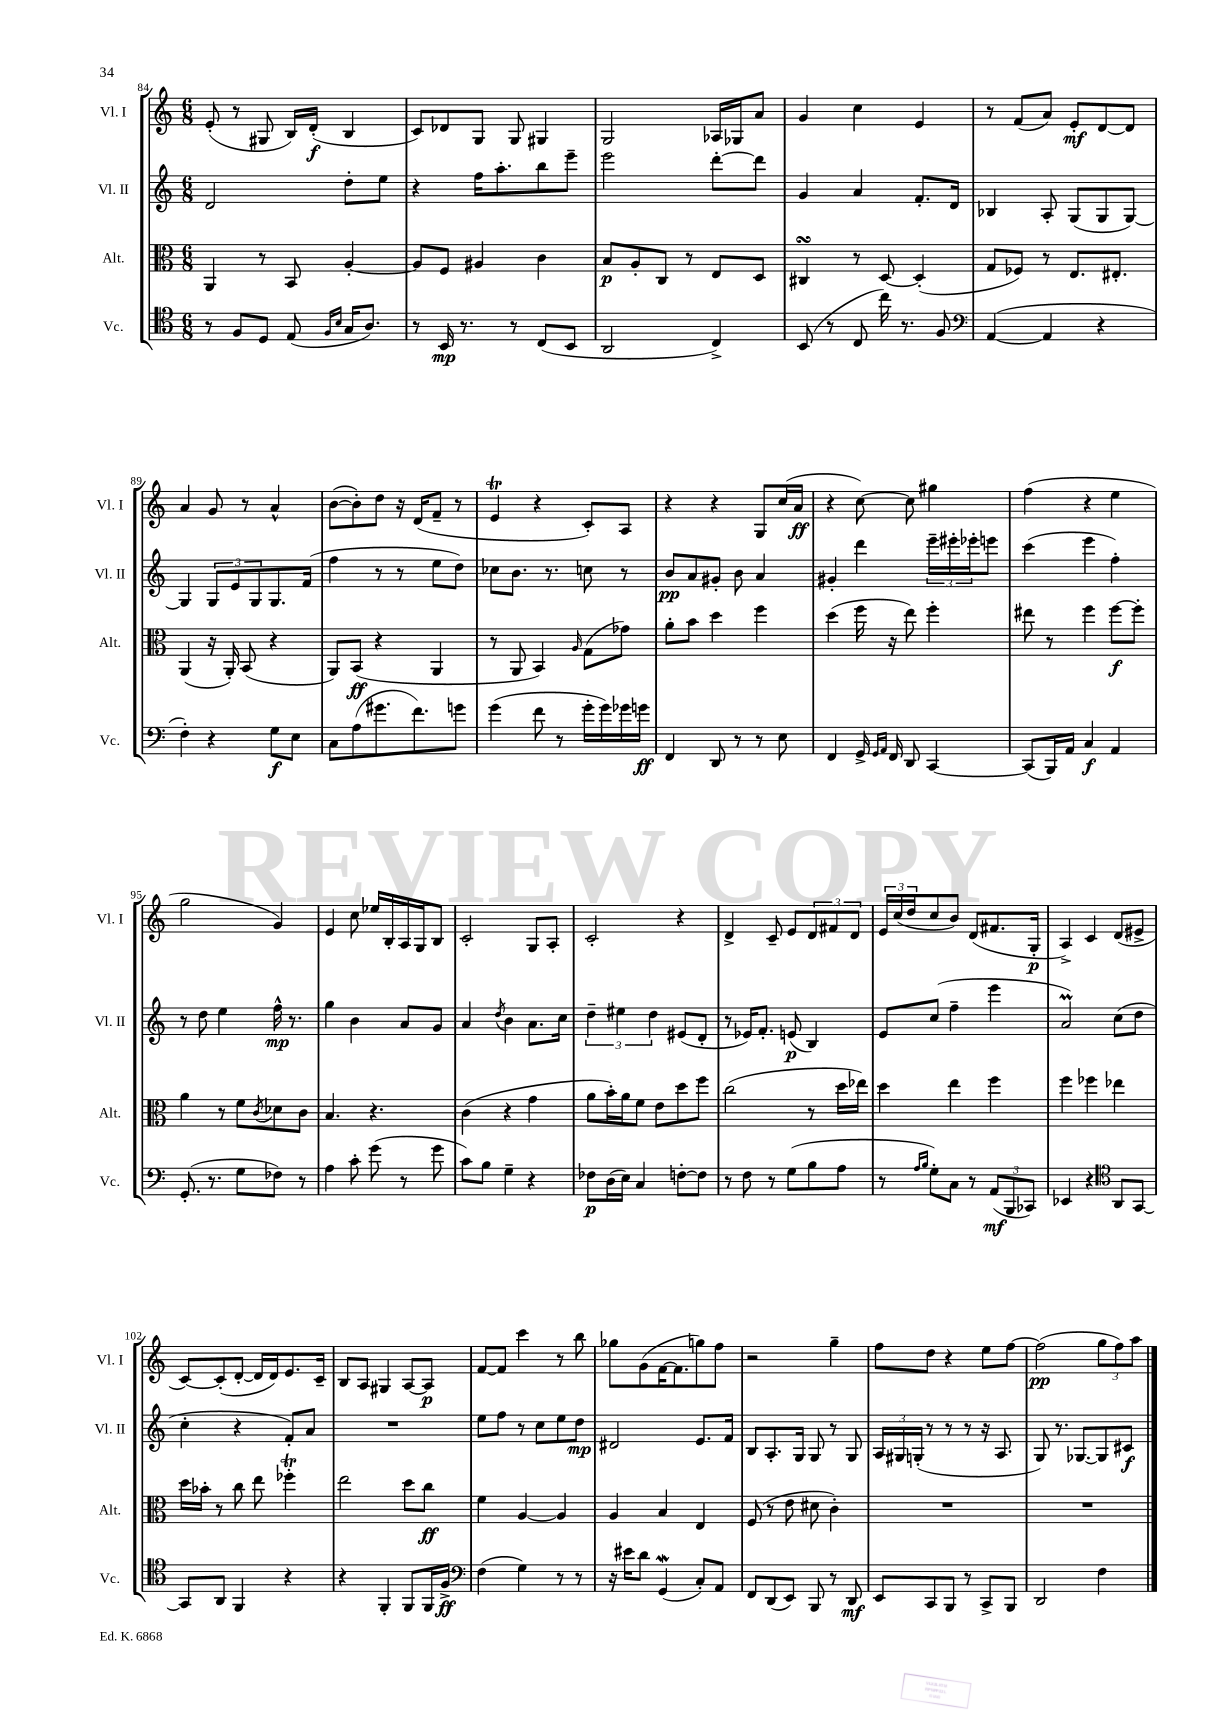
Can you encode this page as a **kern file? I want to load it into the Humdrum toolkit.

**kern	**dynam	**kern	**dynam	**kern	**dynam	**kern	**dynam
*part4	*part4	*part3	*part3	*part2	*part2	*part1	*part1
*staff4	*staff4	*staff3	*staff3	*staff2	*staff2	*staff1	*staff1
*I"Vc.	*	*I"Alt.	*	*I"Vl. II	*	*I"Vl. I	*
*I'Vc.	*	*I'Alt.	*	*I'Vl. II	*	*I'Vl. I	*
*clefC4	*	*clefC3	*	*clefG2	*	*clefG2	*
*k[]	*	*k[]	*	*k[]	*	*k[]	*
*M6/8	*	*M6/8	*	*M6/8	*	*M6/8	*
=84	=84	=84	=84	=84	=84	=84	=84
8r	.	4AA/	.	2d/	.	(8e'/	.
8F/L	.	.	.	.	.	8r	.
8D/J	.	8r	.	.	.	8G#X/	.
(8E/	.	8BB/	.	.	.	16B/LL)	.
.	.	.	.	.	.	(16d'/JJ	f
16qqF/LL	.	.	.	.	.	.	.
16qqB/JJ	.	.	.	.	.	.	.
16G/KL	.	[4A'/	.	8dd'\L	.	4B/	.
8.A/J)	.	.	.	.	.	.	.
.	.	.	.	8ee\J	.	.	.
=85	=85	=85	=85	=85	=85	=85	=85
8r	.	8A/L]	.	4r	.	8c/L)	.
16BB/	mp	8F/J	.	.	.	8d-X/	.
8.r	.	.	.	.	.	.	.
.	.	4A#X/	.	16ff\KL	.	8G/J	.
.	.	.	.	8.aa'\	.	.	.
8r	.	.	.	.	.	8G/	.
(8C/L	.	4c\	.	8bb\	.	4G#X/	.
8BB/J	.	.	.	8eee~\J	.	.	.
=86	=86	=86	=86	=86	=86	=86	=86
2AA/	.	8B/L	p	2eee\	.	2G/	.
.	.	8A'/	.	.	.	.	.
.	.	8C/J	.	.	.	.	.
.	.	8r	.	.	.	.	.
4C^/)	.	8E/L	.	[8ddd'\L	.	16A-X/LL	.
.	.	.	.	.	.	16G-X/J	.
.	.	8D/J	.	8ddd\J]	.	8a/J	.
=87	=87	=87	=87	=87	=87	=87	=87
(8BB/	.	4C#XsSsS/	.	4g/	.	4g/	.
8r	.	.	.	.	.	.	.
8C/	.	8r	.	4a/	.	4cc\	.
16cc\)	.	[8D/	.	.	.	.	.
8.r	.	.	.	.	.	.	.
.	.	(4D'/]	.	8.f'/L	.	4e/	.
8F/	.	.	.	.	.	.	.
.	.	.	.	16d/Jk	.	.	.
=88	=88	=88	=88	=88	=88	=88	=88
*clefF4	*	*	*	*	*	*	*
([4AA/	.	8G/L	.	4B-X/	.	8r	.
.	.	8F-X/J)	.	.	.	(8f/L	.
4AA/]	.	8r	.	8A'/	.	8a/J)	.
.	.	8.E/L	.	(8G/L	.	8e'/L	mf
4r	.	.	.	8G/	.	[8d/	.
.	.	8.E#X'/J	.	.	.	.	.
.	.	.	.	[8G/J)	.	8d/J]	.
!!LO:LB:g=z
=89	=89	=89	=89	=89	=89	=89	=89
4F'\)	.	(4AA/	.	4G/]	.	4a/	.
4r	.	16r	.	12G/L	.	8g/	.
.	.	16AA'/)	.	.	.	.	.
.	.	.	.	12e/	.	.	.
.	.	(8BB/	.	.	.	8r	.
.	.	.	.	12G/	.	.	.
8G\L	f	4r	.	8.G/	.	4a^^/	.
8E\J	.	.	.	.	.	.	.
.	.	.	.	(16f/Jk	.	.	.
=90	=90	=90	=90	=90	=90	=90	=90
8C\L	.	8AA/L)	.	4ff\	.	([8b\L	.
(8A\	.	(8BB/J	ff	.	.	8b'\])	.
8.g#X\	.	4r	.	8r	.	8dd\J	.
.	.	.	.	8r	.	16r	.
8.f\)	.	.	.	.	.	(16d/KL	.
.	.	4AA/	.	8ee\L	.	8f~/J	.
8gn\J	.	.	.	8dd\J)	.	8r	.
=91	=91	=91	=91	=91	=91	=91	=91
(4g\	.	8r	.	8cc-X\L	.	4et/	.
.	.	8AA/	.	8.b\J	.	.	.
8f\	.	4BB/)	.	.	.	4r	.
.	.	.	.	8.r	.	.	.
8r	.	.	.	.	.	.	.
.	.	16qqA/	.	.	.	.	.
16g'\LL	.	(8G\L	.	8ccn\	.	8c'/L)	.
16g\)	.	.	.	.	.	.	.
16g-X\	.	8g-X\J)	.	8r	.	8A/J	.
16gn\JJ	ff	.	.	.	.	.	.
=92	=92	=92	=92	=92	=92	=92	=92
4FF/	.	8a'\L	.	8b/L	pp	4r	.
.	.	8b\J	.	8a/	.	.	.
8DD/	.	4dd\	.	8g#X'/J	.	4r	.
8r	.	.	.	8b\	.	.	.
8r	.	4ff\	.	4a/	.	8G/L	.
8E\	.	.	.	.	.	(16cc/L	.
.	.	.	.	.	.	16a/JJ	ff
=93	=93	=93	=93	=93	=93	=93	=93
4FF/	.	(4dd\	.	4g#X'/	.	4r	.
16GG^/	.	16ff\	.	4ddd\	.	[8cc\)	.
16qqGG/LL	.	.	.	.	.	.	.
16qqAA/JJ	.	.	.	.	.	.	.
16FF/	.	16r	.	.	.	.	.
8DD/	.	8ee\)	.	.	.	8cc\]	.
[4CC/	.	4ff'\	.	24eee~\LL	.	4gg#X\	.
.	.	.	.	24eee#X'\	.	.	.
.	.	.	.	24eee-X'\J	.	.	.
.	.	.	.	8eeen\J	.	.	.
=94	=94	=94	=94	=94	=94	=94	=94
(8CC/L]	.	8ee#X\	.	(4ccc\	.	(4ff\	.
16BBB/L)	.	8r	.	.	.	.	.
16AA/JJ	.	.	.	.	.	.	.
4C/	f	4ff\	.	4eee\	.	4r	.
4AA/	.	[8ff\L	f	4ff'\)	.	4ee\	.
.	.	8ff'\J]	.	.	.	.	.
!!LO:LB:g=z
=95	=95	=95	=95	=95	=95	=95	=95
(8.GG'/	.	4a\	.	8r	.	2gg\	.
.	.	.	.	8dd\	.	.	.
8.r	.	.	.	.	.	.	.
.	.	8r	.	4ee\	.	.	.
8G\L	.	8f\L	.	.	.	.	.
.	.	8qc/	.	.	.	.	.
8F-X\J)	.	8d-X\	.	16ff^^\	mp	4g/)	.
.	.	.	.	8.r	.	.	.
8r	.	8c\J	.	.	.	.	.
=96	=96	=96	=96	=96	=96	=96	=96
4A\	.	4.B/	.	4gg\	.	4e/	.
8c'\	.	.	.	4b\	.	8cc\	.
(8g\	.	4.r	.	.	.	16ee-X/LL	.
.	.	.	.	.	.	16B'/	.
8r	.	.	.	8a/L	.	16A/	.
.	.	.	.	.	.	16G/J	.
8g\	.	.	.	8g/J	.	8B/J	.
=97	=97	=97	=97	=97	=97	=97	=97
8c\L)	.	(4c\	.	4a/	.	2c'/	.
8B\J	.	.	.	.	.	.	.
.	.	.	.	8qdd/	.	.	.
4G~\	.	4r	.	4b\	.	.	.
4r	.	4g\	.	8.a\L	.	8G/L	.
.	.	.	.	.	.	8A'/J	.
.	.	.	.	16cc\Jk	.	.	.
=98	=98	=98	=98	=98	=98	=98	=98
8F-X\L	p	8a\L	.	6dd~\	.	2c'/	.
(16D\L	.	16b'\L)	.	.	.	.	.
.	.	.	.	6ee#X\	.	.	.
16E\JJ)	.	16a\J	.	.	.	.	.
4C/	.	8f\J	.	.	.	.	.
.	.	.	.	6dd\	.	.	.
.	.	8e\L	.	.	.	.	.
[8Fn'\L	.	8dd\	.	(8e#X/L	.	4r	.
8F\J]	.	8ff\J	.	8d'/J	.	.	.
=99	=99	=99	=99	=99	=99	=99	=99
8r	.	(2cc\	.	8r	.	4d^/	.
8F\	.	.	.	16e-X/KL)	.	.	.
.	.	.	.	8.f'/J	.	.	.
8r	.	.	.	.	.	8c~/	.
(8G\L	.	.	.	(8en/	p	8e/L	.
8B\	.	8r	.	4B/)	.	12d/	.
.	.	.	.	.	.	12f#X/	.
8A\J	.	16dd\LL	.	.	.	.	.
.	.	.	.	.	.	12d/J	.
.	.	16ee-X\JJ)	.	.	.	.	.
=100	=100	=100	=100	=100	=100	=100	=100
8r	.	4dd\	.	8e/L	.	24e/LL	.
.	.	.	.	.	.	(24cc/	.
.	.	.	.	.	.	24dd/J	.
16qqA/LL	.	.	.	.	.	.	.
16qqB/JJ	.	.	.	.	.	.	.
8G'\L)	.	.	.	(8cc/J	.	8cc/	.
8C\J	.	4ee\	.	4ff~\	.	8b/J)	.
8r	.	.	.	.	.	(8d/L	.
(12AA/L	mf	4ff\	.	4eee\	.	8.f#X/	.
12BBB/	.	.	.	.	.	.	.
12CC-X/J)	.	.	.	.	.	.	.
.	.	.	.	.	.	16G'/Jk	p
=101	=101	=101	=101	=101	=101	=101	=101
4EE-X/	.	4ff\	.	2aM/)	.	4A^/)	.
4r	.	4ff-X\	.	.	.	4c/	.
*clefC4	*	*	*	*	*	*	*
8AA/L	.	4ee-X\	.	(8cc\L	.	(8d/L	.
[8GG/J	.	.	.	8dd\J	.	8e#X^/J	.
!!LO:LB:g=z
=102	=102	=102	=102	=102	=102	=102	=102
8GG/L]	.	16dd\LL	.	4cc'\	.	[8c/L)	.
.	.	16b-X'\JJ	.	.	.	.	.
8AA/J	.	8r	.	.	.	(8c'/]	.
4FF/	.	8cc\	.	4r	.	[8d'/J	.
.	.	8ee\	.	.	.	16d/LL]	.
.	.	.	.	.	.	16d/J)	.
4r	.	4ff-XT'\	.	8f'/L)	.	8.e/	.
.	.	.	.	8a/J	.	.	.
.	.	.	.	.	.	16c~/Jk	.
=103	=103	=103	=103	=103	=103	=103	=103
4r	.	2ee\	.	2.r	.	8B/L	.
.	.	.	.	.	.	8A/J	.
4FF'/	.	.	.	.	.	4G#X/	.
8FF/L	.	8dd\L	.	.	.	[8A/L	.
16FF/L	.	8cc\J	ff	.	.	8A/J]	p
16F^/JJ	ff	.	.	.	.	.	.
=104	=104	=104	=104	=104	=104	=104	=104
*clefF4	*	*	*	*	*	*	*
(4F\	.	4f\	.	8ee\L	.	[8f/L	.
.	.	.	.	8ff\J	.	8f/J]	.
4G\)	.	[4A/	.	8r	.	4ccc\	.
.	.	.	.	8cc\L	.	.	.
8r	.	4A/]	.	8ee\	.	8r	.
8r	.	.	.	8dd\J	mp	8bb\	.
=105	=105	=105	=105	=105	=105	=105	=105
16r	.	4A/	.	2d#X/	.	8gg-X\L	.
16e#X\KL	.	.	.	.	.	.	.
8d\J	.	.	.	.	.	(8g\	.
(4GGW/	.	4B/	.	.	.	[16f\K	.
.	.	.	.	.	.	8.f\]	.
8C'/L)	.	4E/	.	8.e/L	.	8ggn\)	.
8AA/J	.	.	.	.	.	8ff\J	.
.	.	.	.	16f/Jk	.	.	.
=106	=106	=106	=106	=106	=106	=106	=106
8FF/L	.	(8F/	.	8B/L	.	2r	.
(8DD/	.	8r	.	8.A'/	.	.	.
8EE/J)	.	8e\	.	.	.	.	.
.	.	.	.	16G/Jk	.	.	.
8BBB/	.	8d#X\	.	8G/	.	.	.
8r	.	4c'\)	.	8r	.	4gg~\	.
8DD/	mf	.	.	8G/	.	.	.
=107	=107	=107	=107	=107	=107	=107	=107
8EE/L	.	2.r	.	24A/LL	.	8ff\L	.
.	.	.	.	24G#X/	.	.	.
.	.	.	.	(24Gn'/JJ	.	.	.
8CC/	.	.	.	8r	.	8dd\J	.
8BBB/J	.	.	.	8r	.	4r	.
8r	.	.	.	8r	.	.	.
8CC^/L	.	.	.	16r	.	8ee\L	.
.	.	.	.	8.A/	.	.	.
8BBB/J	.	.	.	.	.	[8ff\J	.
=108	=108	=108	=108	=108	=108	=108	=108
2DD/	.	2.r	.	8G/)	.	(2ff\]	pp
.	.	.	.	8.r	.	.	.
.	.	.	.	[8.G-X/L	.	.	.
4F\	.	.	.	8G-/]	.	12gg\L	.
.	.	.	.	.	.	12ff\)	.
.	.	.	.	8c#X/J	f	.	.
.	.	.	.	.	.	12aa\J	.
==	==	==	==	==	==	==	==
*-	*-	*-	*-	*-	*-	*-	*-
